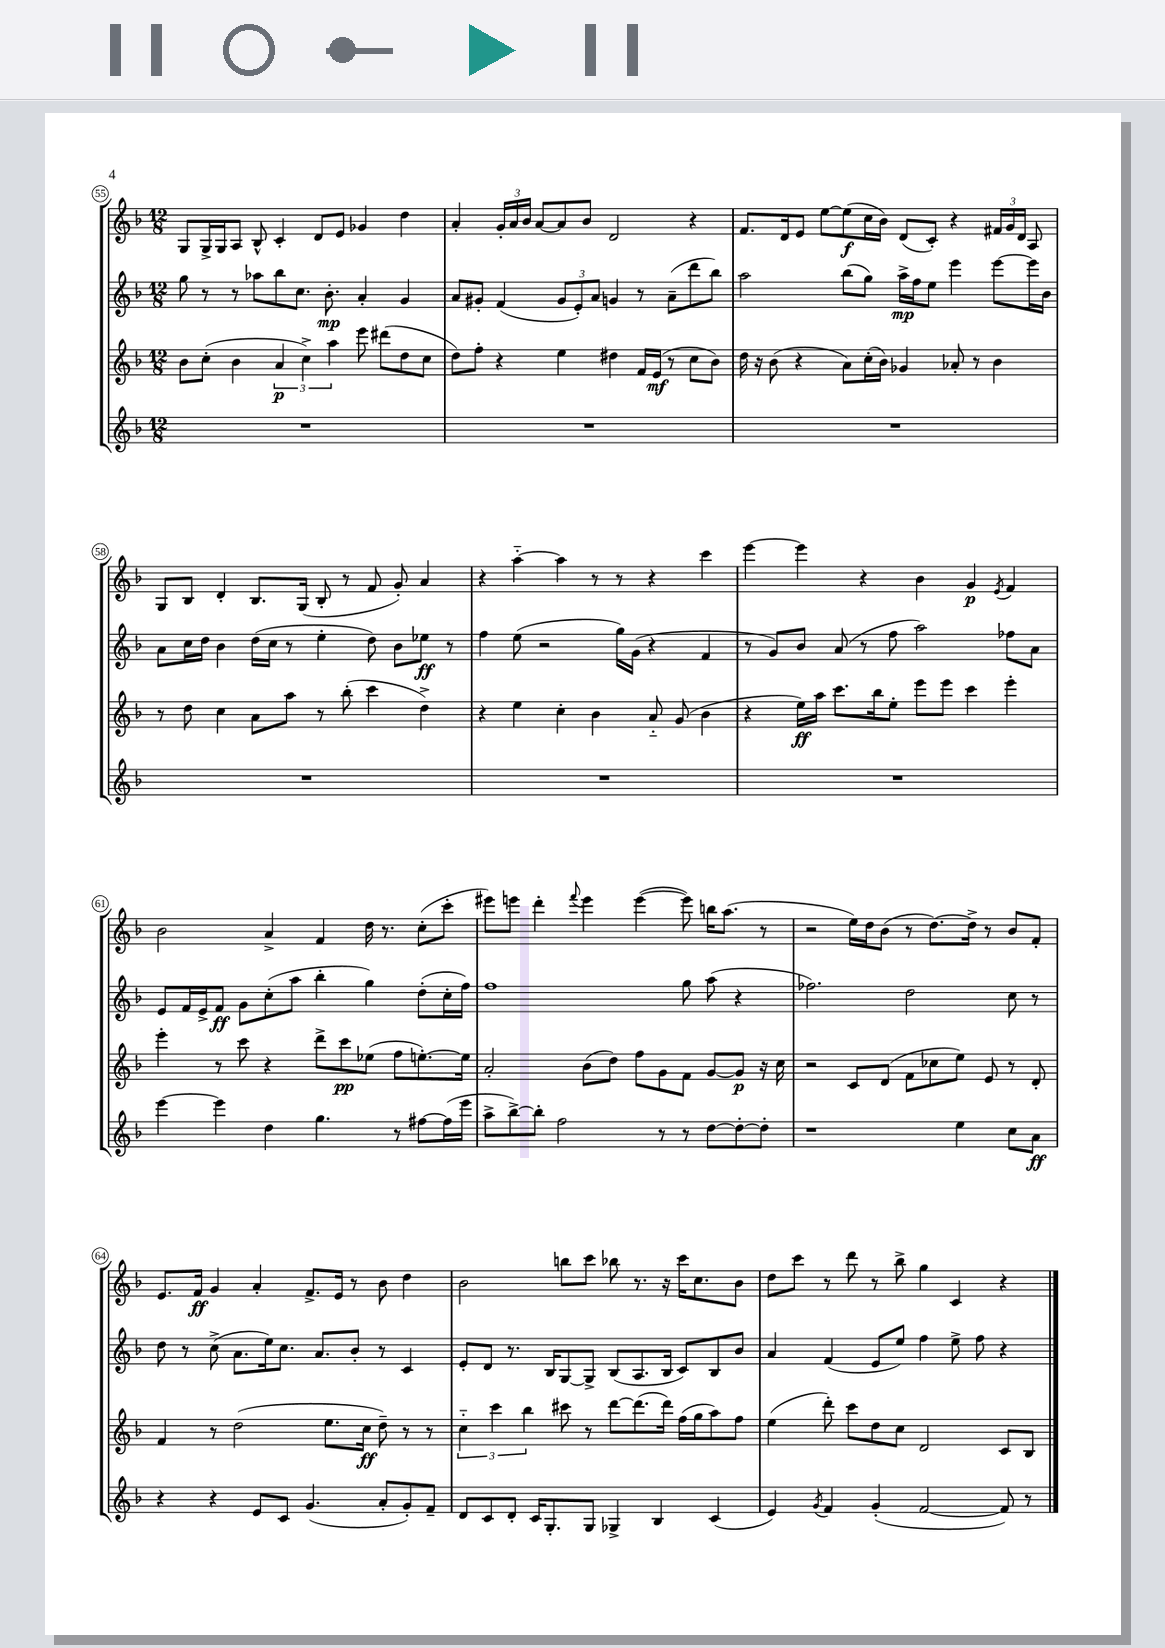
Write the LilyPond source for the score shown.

<<
\new StaffGroup <<
\new Staff = "s0" {
    \clef treble \key f \major \numericTimeSignature \time 12/8
    \autoBeamOff g8[ g16-> g16 a8] bes8-^ c'4-. d'8[ e'8] ges'4 d''4 |
    a'4-. \tuplet 3/2 { g'16[-. a'16 bes'16] } a'8[~ a'8 bes'8] d'2 r4 |
    f'8.[ d'16 e'8] e''8[~ e''8\f( c''16 bes'16]) d'8[( c'8]-.) r4 \tuplet 3/2 { fis'16[ g'16 d'16] } a8 |
    g8[ bes8] d'4-. bes8.[ g16]( bes8-. r8 f'8 g'8-.) a'4 |
    r4 a''4~-_ a''4 r8 r8 r4 c'''4 |
    e'''4~ e'''4 r4 bes'4 g'4\p \acciaccatura { e'8 } f'4 |
    bes'2 a'4-> f'4 d''16 r8. c''8[-.( c'''8]-. |
    eis'''8[) e'''8] d'''4-. \appoggiatura { f'''8 } e'''4 e'''4~( e'''8) b''16[ a''8.]( r8 |
    r2 e''16[) d''16 bes'8]( r8 d''8.[~) d''16]-> r8 bes'8[ f'8]-. |
    e'8.[ f'16]\ff g'4 a'4-. f'8.[-> e'16] r8 bes'8 d''4 |
    bes'2 b''8[ c'''8] bes''8 r8. r16 c'''16[ c''8. bes'8] |
    d''8[ c'''8] r8 d'''8 r8 bes''8-> g''4 c'4 r4 \bar "|." |
}
\new Staff = "s1" {
    \clef treble \key f \major \numericTimeSignature \time 12/8
    \autoBeamOff g''8 r8 r8 aes''8[ bes''8 c''8.] bes'8.-.\mp a'4-. g'4 |
    a'8[ gis'8]-. f'4( \tuplet 3/2 { gis'8[ e'8-.) a'8] } g'4 r8 a'8[--( d'''8 bes''8]) |
    a''2 bes''8[( g''8]) a''16[->\mp f''16 e''8] e'''4 e'''8[~ e'''16 bes'16] |
    a'8[ c''16 d''16] bes'4 d''16[( c''16] r8 e''4-. d''8) bes'8[ ees''8]\ff r8 |
    f''4 e''8( r2 g''16[) g'16]( r4 f'4 |
    r8 g'8[) bes'8] a'8( r8 f''8 a''2) fes''8[ a'8] |
    e'8[ f'16 e'16-> f'8]\ff g'8[ c''8-.( a''8] bes''4-. g''4) d''8[-.( c''16-. f''16]) |
    f''1 g''8 a''8( r4 |
    fes''2.) d''2 c''8 r8 |
    d''8 r8 c''8->( a'8.[ e''16) c''8.] a'8.[ bes'8]-. r8 c'4 |
    e'8[-. d'8] r8. bes16[ g8~ g8]-> bes8[( a8. bes16] c'8[) bes8 bes'8] |
    a'4 f'4( e'8[ e''8]) f''4 e''8-> f''8 r4 \bar "|." |
}
\new Staff = "s2" {
    \clef treble \key f \major \numericTimeSignature \time 12/8
    \autoBeamOff bes'8[ c''8]-.( bes'4 \tuplet 3/2 { a'4\p c''4->) a''4 } e'''8 dis'''8[( d''8 c''8] |
    d''8[) f''8]-. r4 e''4 dis''4 f'16[ e'16]\mf( r8 c''8[ bes'8]) |
    d''16 r16 bes'8( r4 a'8[) c''16-.( bes'16]) ges'4 aes'8-. r8 bes'4 |
    r8 d''8 c''4 a'8[ a''8] r8 bes''8-.( c'''4 d''4->) |
    r4 e''4 c''4-. bes'4 a'8-_ g'8( bes'4 |
    r4 e''16[\ff) a''16] c'''8.[ bes''16 e''8]-. e'''8[ e'''8] c'''4 e'''4-. |
    e'''4-. r8 c'''8 r4 d'''8[-> c'''8\pp ees''8]( f''8[ e''8.~-.) e''16] |
    a'2-. bes'8[( d''8]) f''8[ g'8 f'8] g'8[~ g'8]\p r16 c''16 |
    r2 c'8[ d'8]( f'8[ ces''8 e''8]) e'8 r8 d'8-. |
    f'4 r8 d''2( e''8.[ c''16]\ff d''8--) r8 r8 |
    \tuplet 3/2 { c''4-_ c'''4 bes''4 } cis'''8 r8 d'''8[~ d'''8.( d'''16]) f''16[( g''16 a''8) f''8] |
    e''4( d'''8-.) c'''8[ d''8 c''8] d'2 c'8[ bes8] \bar "|." |
}
\new Staff = "s3" {
    \clef treble \key f \major \numericTimeSignature \time 12/8
    \autoBeamOff R1. |
    R1. |
    R1. |
    R1. |
    R1. |
    R1. |
    e'''4~ e'''4 d''4 g''4. r8 fis''8[~ fis''16( e'''16] |
    a''8[-> bes''8~->) bes''8]-. f''2 r8 r8 d''8[~ d''8~-. d''8]-. |
    r1 e''4 c''8[ a'8]\ff |
    r4 r4 e'8[ c'8] g'4.( a'8[-. g'8-.) f'8]-- |
    d'8[ c'8 d'8]-. c'16[ g8.-. g8] ges4-> bes4 c'4( |
    e'4) \acciaccatura { g'8 } f'4 g'4-.( f'2~ f'8) r8 \bar "|." |
}
>>
>>
\layout { \context { \Score currentBarNumber = #55 \override BarNumber.stencil = #(make-stencil-circler 0.1 0.3 ly:text-interface::print) } }
